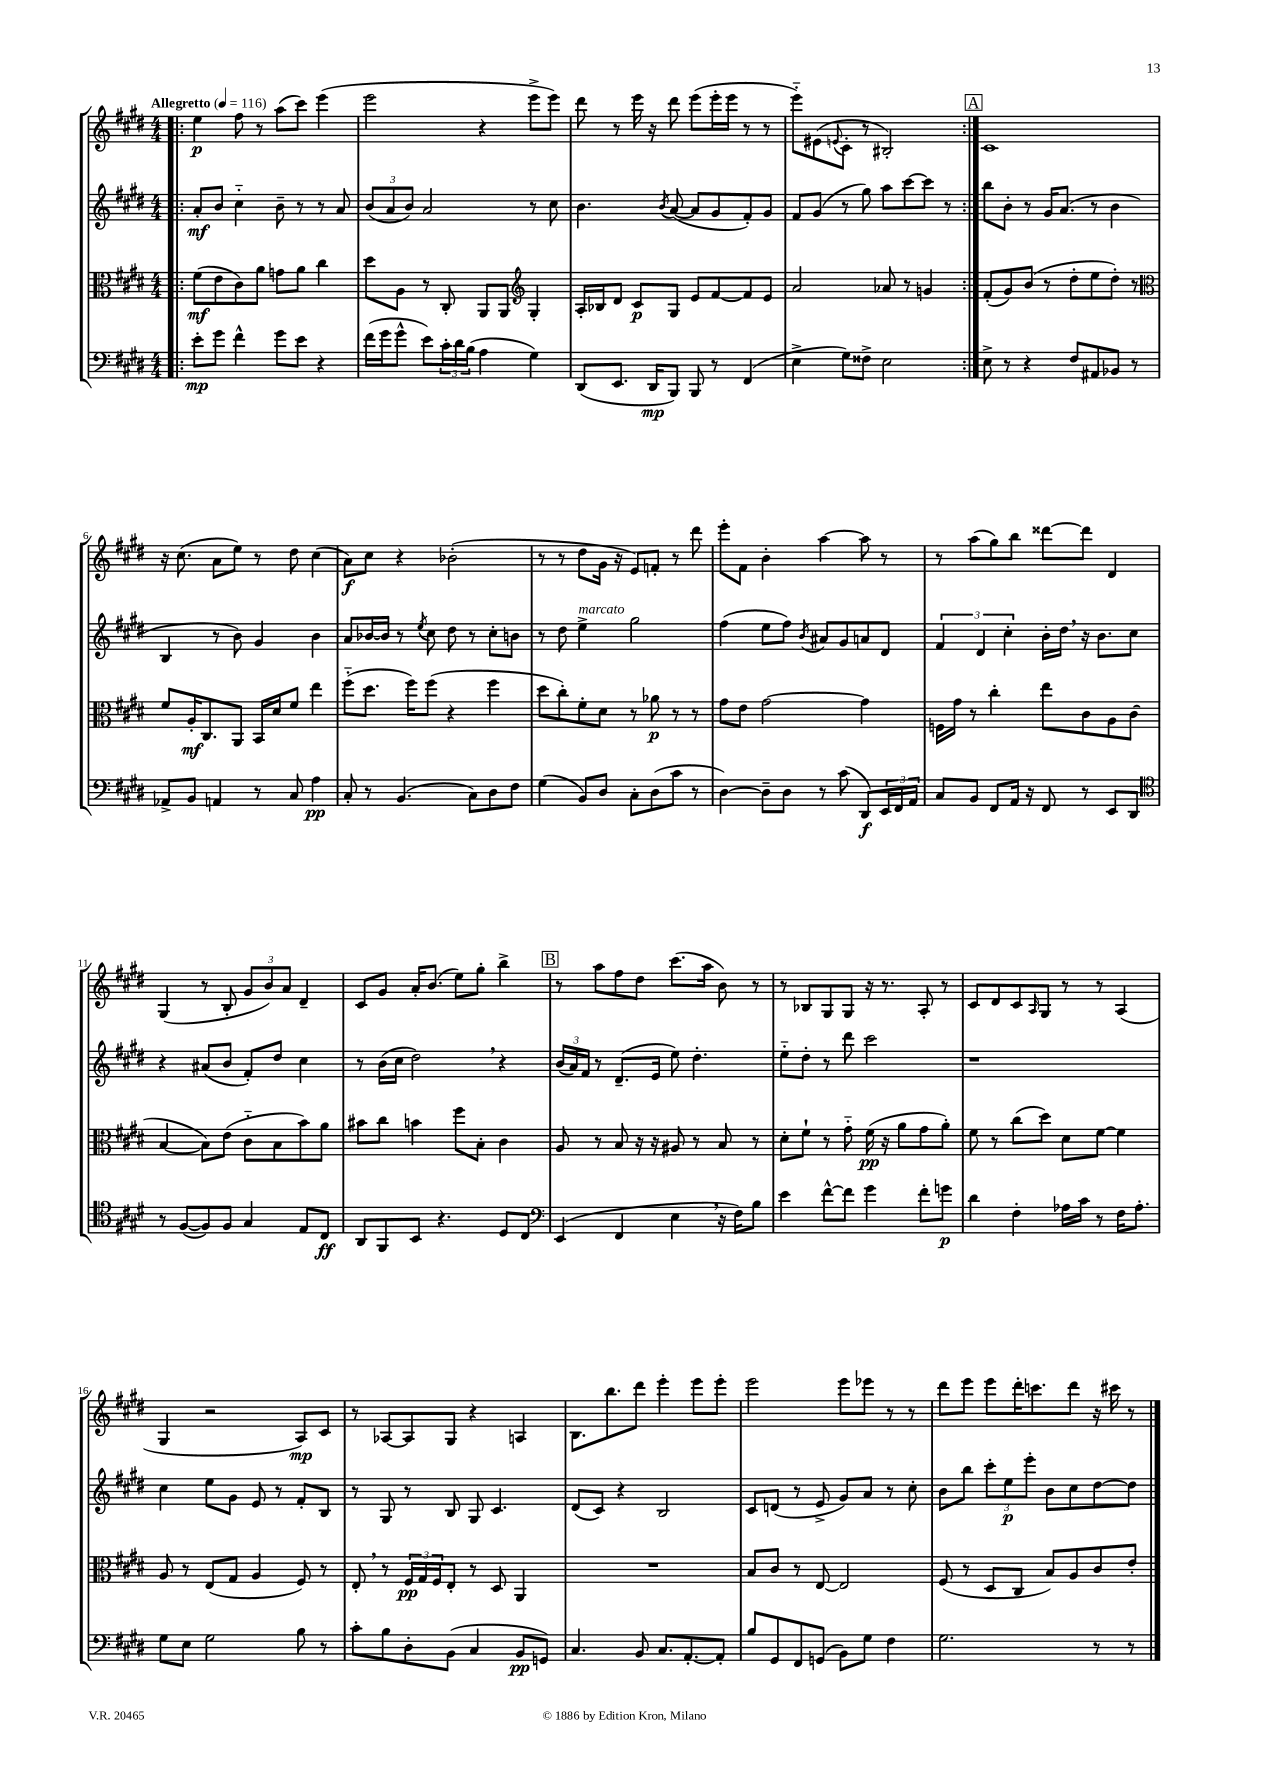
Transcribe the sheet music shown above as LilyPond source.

<<
\new StaffGroup <<
\new Staff = "s0" {
    \clef treble \key e \major \numericTimeSignature \time 4/4 \tempo "Allegretto" 4 = 116
    \repeat volta 2 { \bar ".|:" e''4\p fis''8 r8 a''8( cis'''8) e'''4( |
    e'''2 r4 e'''8-> e'''8) |
    dis'''8 r8 e'''16 r16 dis'''8 e'''8( e'''16-. e'''16 r8 r8 |
    e'''8-_) eis'8( \appoggiatura { e'8 } cis'8-. r8 bis2-.) | }
    \mark \markup { \box "A" } cis'1 |
    r16 cis''8.( a'8 e''8) r8 dis''8 cis''4( |
    a'8\f) cis''8 r4 bes'2-.( |
    r8 r8 dis''8 gis'16 r16 e'8) f'8-. r8 dis'''8 |
    e'''8-. fis'8 b'4-. a''4~ a''8 r8 |
    r8 a''8( gis''8) b''8 disis'''8~ disis'''8 dis'4 |
    gis4( r8 b8-. \tuplet 3/2 { gis'8 b'8) a'8 } dis'4-- |
    cis'8 gis'8 a'16-. b'8.( e''8) gis''8-. b''4-> |
    \mark \markup { \box "B" } r8 a''8 fis''8 dis''8 cis'''8.( a''16 b'8) r8 |
    r8 bes8 gis8 gis8 r16 r8. a8-. r8 |
    cis'8 dis'8 cis'8 \grace { a16 } gis8 r8 r8 a4( |
    gis4 r2 a8\mp) cis'8 |
    r8 aes8~ aes8 gis8 r4 a4 |
    b8. b''8. dis'''8 e'''4-. e'''8 e'''8-. |
    e'''2 e'''8 ees'''8 r8 r8 |
    dis'''8 e'''8 e'''8 dis'''16-. c'''8. dis'''8 r16 cis'''16 r8 \bar "|." |
}
\new Staff = "s1" {
    \clef treble \key e \major \numericTimeSignature \time 4/4
    \repeat volta 2 { \bar ".|:" a'8-.\mf b'8 cis''4-_ b'8-- r8 r8 a'8 |
    \tuplet 3/2 { b'8( a'8 b'8) } a'2 r8 cis''8 |
    b'4. \acciaccatura { b'8 } a'8~( a'8 gis'8 fis'8-.) gis'8 |
    fis'8 gis'8( r8 gis''8) a''8 cis'''8~ cis'''8 r8 | }
    \mark \markup { \box "A" } b''8 b'8-. r8 gis'16 a'8.( r8 b'4 |
    b4 r8 b'8) gis'4 b'4 |
    a'8 bes'16~ bes'16 r8 \acciaccatura { e''8 } cis''8 dis''8 r8 cis''8-. b'8 |
    r8 dis''8 e''4->^\markup { \italic "marcato" } gis''2 |
    fis''4( e''8 fis''8) \acciaccatura { b'8 } ais'8 gis'8 a'8 dis'8 |
    \tuplet 3/2 { fis'4 dis'4 cis''4-. } b'16-. dis''16 \breathe r16 b'8. cis''8 |
    r4 ais'8( b'8 fis'8-.) dis''8 cis''4 |
    r8 b'16( cis''16 dis''2) \breathe r4 |
    \mark \markup { \box "B" } \tuplet 3/2 { b'16( a'16) fis'16 } r8 dis'8.--( e'16 e''8) dis''4.-. |
    e''8-_ dis''8-. r8 dis'''8 cis'''2 |
    r1 |
    cis''4 e''8 gis'8 e'8 r8 fis'8-. b8 |
    r8 gis8 r8 b8 gis8 cis'4. |
    dis'8( cis'8) r4 b2 |
    cis'8 d'8( r8 e'8-> gis'8) a'8 r8 cis''8-. |
    b'8 b''8 \tuplet 3/2 { cis'''8-. e''8\p e'''8-. } b'8 cis''8 dis''8~ dis''8 \bar "|." |
}
\new Staff = "s2" {
    \clef alto \key e \major \numericTimeSignature \time 4/4
    \repeat volta 2 { \bar ".|:" fis'8\mf( e'8 cis'8) a'8 g'8 a'8 cis''4 |
    dis''8 a8 r8 cis8-. a,8 a,8 \clef treble gis4-. |
    a16-. bes16 dis'8 cis'8\p gis8 e'8 fis'8~ fis'8 e'8 |
    a'2 aes'8 r8 g'4 | }
    \mark \markup { \box "A" } fis'8-.( gis'8) b'8( r8 dis''8-. e''8 dis''8-.) r8 |
    \clef alto fis'8 a16-.\mf cis8. a,8 b,16 dis'16 fis'8 e''4 |
    fis''8-_( dis''8. fis''16) fis''8( r4 fis''4 |
    dis''8 cis''8-.) fis'8-. dis'8 r8 aes'8\p r8 r8 |
    gis'8 e'8 gis'2~ gis'4 |
    f16 gis'16 r8 cis''4-. e''8 cis'8 a8 cis'8( |
    b4~ b8) e'8( cis'8-_ b8 b'8) a'8 |
    bis'8 cis''8 b'4 fis''8 b8-. cis'4 |
    \mark \markup { \box "B" } a8 r8 b8 r16 r16 ais8 r8 b8 r8 |
    dis'8-. fis'8-! r8 gis'8-_ fis'16\pp( r16 a'8 gis'8 a'8-.) |
    fis'8 r8 cis''8( dis''8) dis'8 fis'8~ fis'4 |
    a8 r8 e8( gis8 a4 fis8) r8 |
    e8-. \breathe r8 \tuplet 3/2 { fis16\pp gis16 fis16 } e8-. r8 dis8 a,4 |
    R1 |
    b8 cis'8 r8 e8~ e2 |
    fis8( r8 dis8 cis8 b8) a8 cis'8 e'8-. \bar "|." |
}
\new Staff = "s3" {
    \clef bass \key e \major \numericTimeSignature \time 4/4
    \repeat volta 2 { \bar ".|:" e'8-.\mp gis'8 fis'4-^ gis'8 e'8 r4 |
    fis'16( gis'16 gis'8-^ e'8) \tuplet 3/2 { cis'16-. dis'16 b16( } a4 gis4) |
    dis,8( e,8. dis,16\mp b,,8) b,,8 r8 fis,4( |
    e4-> gis8) fisis8-> e2 | }
    \mark \markup { \box "A" } e8-> r8 r4 fis8 ais,8 bes,8 r8 |
    aes,8-> b,8 a,4 r8 cis8 a4\pp |
    cis8-. r8 b,4.( cis8) dis8 fis8 |
    gis4( b,8) dis8 cis8-. dis8( cis'8 r8 |
    dis4~) dis8-- dis8 r8 cis'8( dis,8\f) \tuplet 3/2 { e,16 fis,16 a,16 } |
    cis8 b,8 fis,8 a,16 r16 fis,8 r8 e,8 dis,8 |
    \clef tenor r8 fis8~( fis8) fis8 gis4 e8 cis8\ff |
    a,8 fis,8 b,8 r4. dis8 cis8 |
    \mark \markup { \box "B" } \clef bass e,4( fis,4 e4 \breathe r16 fis16) b8 |
    e'4 fis'8~-^ fis'8 gis'4 fis'8-. g'8\p |
    dis'4 fis4-. aes16 cis'16 r8 fis16 aes8.-. |
    gis8 e8 gis2 b8 r8 |
    cis'8-. b8 dis8-. b,8( cis4 b,8\pp g,8) |
    cis4. b,8 cis8. a,8.~-. a,8-. |
    b8 gis,8 fis,8 g,8( b,8) gis8 fis4 |
    gis2. r8 r8 \bar "|." |
}
>>
>>
